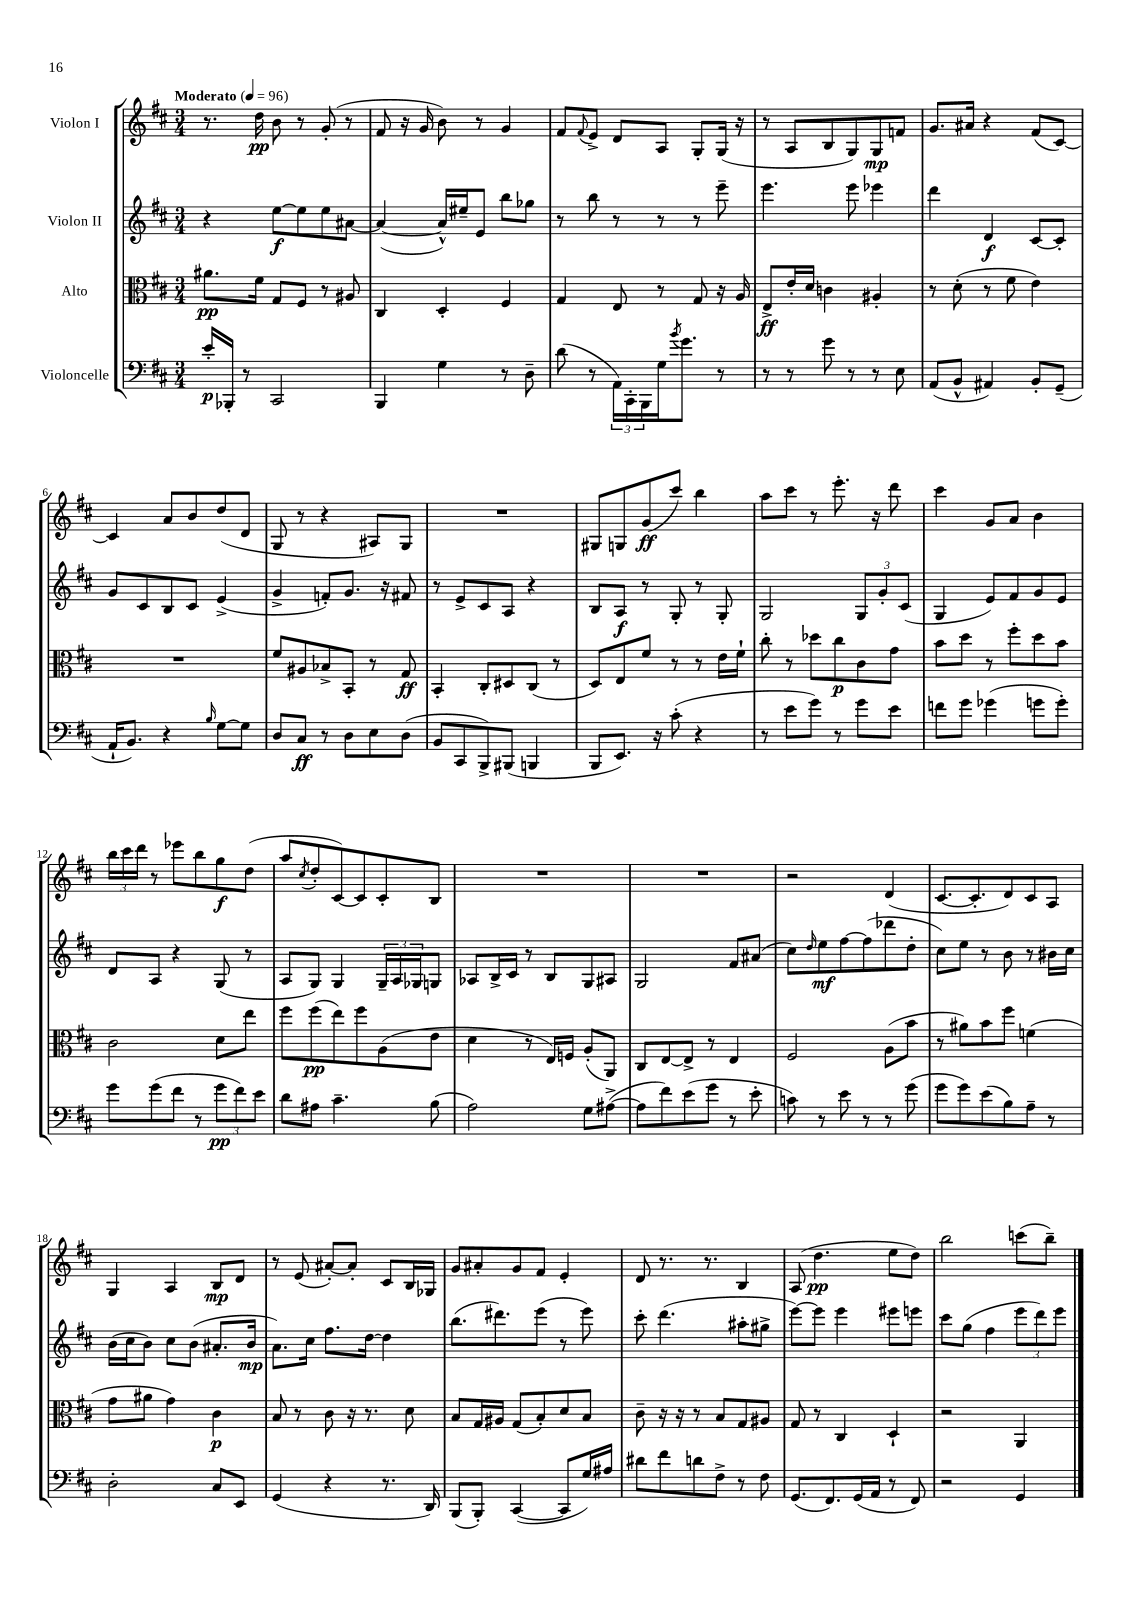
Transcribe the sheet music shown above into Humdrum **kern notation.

**kern	**dynam	**kern	**dynam	**kern	**dynam	**kern	**dynam
*part4	*part4	*part3	*part3	*part2	*part2	*part1	*part1
*staff4	*staff4	*staff3	*staff3	*staff2	*staff2	*staff1	*staff1
*I"Violoncelle	*	*I"Alto	*	*I"Violon II	*	*I"Violon I	*
*clefF4	*	*clefC3	*	*clefG2	*	*clefG2	*
*k[f#c#]	*	*k[f#c#]	*	*k[f#c#]	*	*k[f#c#]	*
*M3/4	*	*M3/4	*	*M3/4	*	*M3/4	*
*MM96	*	*MM96	*	*MM96	*	*MM96	*
=1	=1	=1	=1	=1	=1	=1	=1
!	!	!	!	!	!	!LO:TX:a:B:t=Moderato	!
16e'/LL	p	8.a#X\L	pp	4r	.	8.r	.
16BBB-X'/JJ	.	.	.	.	.	.	.
8r	.	.	.	.	.	.	.
.	.	16f#\Jk	.	.	.	16dd\	pp
2CC#/	.	8G/L	.	[8ee\L	f	8b\	.
.	.	8F#/J	.	8ee\]	.	8r	.
.	.	8r	.	8ee\	.	(8g'/	.
.	.	8A#X/	.	[8a#X\J	.	8r	.
=2	=2	=2	=2	=2	=2	=2	=2
4BBB/	.	4C#/	.	(4a#/_	.	8f#/	.
.	.	.	.	.	.	16r	.
.	.	.	.	.	.	16g/	.
4G\	.	4D'/	.	16a#^^/LL])	.	8b\)	.
.	.	.	.	16ee#X~/J	.	.	.
.	.	.	.	8e/J	.	8r	.
8r	.	4F#/	.	8bb\L	.	4g/	.
8D~\	.	.	.	8gg-X\J	.	.	.
=3	=3	=3	=3	=3	=3	=3	=3
(8d\	.	4G/	.	8r	.	8f#/L	.
.	.	.	.	.	.	8qqf#/	.
8r	.	.	.	8bb\	.	8e^/J	.
24AA\LL)	.	8E/	.	8r	.	8d/L	.
24CC#'\	.	.	.	.	.	.	.
24BBB\	.	.	.	.	.	.	.
16G\J	.	8r	.	8r	.	8A/J	.
8qb/	.	.	.	.	.	.	.
8.g\J	.	.	.	.	.	.	.
.	.	8G/	.	8r	.	8G'/L	.
8r	.	16r	.	8eee~\	.	(16G/Jk	.
.	.	16A/	.	.	.	16r	.
=4	=4	=4	=4	=4	=4	=4	=4
8r	.	8E^/L	ff	4.eee\	.	8r	.
8r	.	16e'/L	.	.	.	8A/L	.
.	.	16d/JJ	.	.	.	.	.
8g\	.	4cn\	.	.	.	8B/	.
8r	.	.	.	8eee\	.	8G/)	.
8r	.	4A#X'/	.	4eee-X\	.	8G/	mp
8E\	.	.	.	.	.	8fn/J	.
=5	=5	=5	=5	=5	=5	=5	=5
(8AA/L	.	8r	.	4ddd\	.	8.g/L	.
8BB^^/J	.	(8d'\	.	.	.	.	.
.	.	.	.	.	.	16a#X/Jk	.
4AA#X/)	.	8r	.	4d/	f	4r	.
.	.	8f#\	.	.	.	.	.
8BB'/L	.	4e\)	.	[8c#/L	.	(8f#/L	.
(8GG~/J	.	.	.	8c#'/J]	.	[8c#/J)	.
!!LO:LB:g=z
=6	=6	=6	=6	=6	=6	=6	=6
16AA`/KL	.	2.r	.	8g/L	.	4c#/]	.
8.BB/J)	.	.	.	.	.	.	.
.	.	.	.	8c#/	.	.	.
4r	.	.	.	8B/	.	8a/L	.
.	.	.	.	8c#/J	.	8b/	.
16qqB/	.	.	.	.	.	.	.
[8G\L	.	.	.	(4e^/	.	(8dd/	.
8G\J]	.	.	.	.	.	8d/J	.
=7	=7	=7	=7	=7	=7	=7	=7
8D/L	.	8f#/L	.	4g^/	.	8G/	.
8C#/J	ff	8A#X/	.	.	.	8r	.
8r	.	8B-X^/	.	8fn'/L)	.	4r	.
8D\L	.	8BB'/J	.	8.g/J	.	.	.
8E\	.	8r	.	.	.	8A#X/L)	.
.	.	.	.	16r	.	.	.
(8D\J	.	8G/	ff	8f#X/	.	8G/J	.
=8	=8	=8	=8	=8	=8	=8	=8
8BB/L	.	4BB'/	.	8r	.	2.r	.
8CC#/	.	.	.	8e^/L	.	.	.
8BBB^/)	.	8C#'/L	.	8c#/	.	.	.
(8BBB#X/J	.	8D#X/	.	8A/J	.	.	.
4BBBn/	.	(8C#/J	.	4r	.	.	.
.	.	8r	.	.	.	.	.
=9	=9	=9	=9	=9	=9	=9	=9
8BBB/L	.	8D/L)	.	8B/L	.	8G#X/L	.
8.EE/J)	.	8E/	.	8A/J	f	8Gn/	.
.	.	8f#/J	.	8r	.	(8g/	ff
16r	.	.	.	.	.	.	.
(8c#'\	.	8r	.	8G'/	.	8ccc#/J)	.
4r	.	8r	.	8r	.	4bb\	.
.	.	16e\LL	.	8G'/	.	.	.
.	.	16f#`\JJ	.	.	.	.	.
=10	=10	=10	=10	=10	=10	=10	=10
8r	.	8cc#'\	.	2G/	.	8aa\L	.
8e\L	.	8r	.	.	.	8ccc#\J	.
8g\J)	.	8dd-X\L	.	.	.	8r	.
8r	.	8cc#\	p	.	.	8.eee'\	.
8g\L	.	8c#\	.	12G/L	.	.	.
.	.	.	.	.	.	16r	.
.	.	.	.	12g'/	.	.	.
8e\J	.	8g\J	.	.	.	8ddd\	.
.	.	.	.	(12c#/J	.	.	.
=11	=11	=11	=11	=11	=11	=11	=11
8fn\L	.	8b\L	.	4G/	.	4ccc#\	.
8g\J	.	8dd\J	.	.	.	.	.
(4g-X\	.	8r	.	8e/L)	.	8g/L	.
.	.	8ff#'\L	.	8f#/	.	8a/J	.
8gn\L	.	8dd\	.	8g/	.	4b\	.
8g'\J)	.	8b\J	.	8e/J	.	.	.
!!LO:LB:g=z
=12	=12	=12	=12	=12	=12	=12	=12
8g\L	.	2c#\	.	8d/L	.	24bb\LL	.
.	.	.	.	.	.	24ccc#\	.
.	.	.	.	.	.	24ddd\JJ	.
(8g\	.	.	.	8A/J	.	8r	.
8f#\J	.	.	.	4r	.	8eee-X\L	.
8r	.	.	.	.	.	8bb\	.
12g\L	pp	8d\L	.	(8G/	.	8gg\	f
12f#\)	.	.	.	.	.	.	.
.	.	8ee\J	.	8r	.	(8dd\J	.
12e\J	.	.	.	.	.	.	.
=13	=13	=13	=13	=13	=13	=13	=13
8d\L	.	8ff#\L	.	8A/L	.	8aa/L	.
.	.	.	.	.	.	8qcc#/	.
8A#X\J	.	(8ff#\	pp	8G/J)	.	8dd'/	.
4.c#~\	.	8ee\)	.	4G/	.	[8c#/)	.
.	.	8ff#\	.	.	.	8c#/]	.
.	.	(8A\	.	24G~/LL	.	8c#'/	.
.	.	.	.	24A/	.	.	.
.	.	.	.	24G-X/J	.	.	.
(8B\	.	8e\J	.	8Gn/J	.	8B/J	.
=14	=14	=14	=14	=14	=14	=14	=14
2A\)	.	4d\	.	8A-X/L	.	2.r	.
.	.	.	.	16B^/L	.	.	.
.	.	.	.	16c#/JJ	.	.	.
.	.	8r	.	8r	.	.	.
.	.	16E/LL)	.	8B/L	.	.	.
.	.	16Fn/JJ	.	.	.	.	.
8G\L	.	(8A'/L	.	8G/	.	.	.
([8A#X^\J	.	8AA/J)	.	8A#X/J	.	.	.
=15	=15	=15	=15	=15	=15	=15	=15
8A#\L]	.	8C#/L	.	2G/	.	2.r	.
8f#\)	.	[8E/	.	.	.	.	.
(8e\	.	8E^/J]	.	.	.	.	.
8g\J	.	8r	.	.	.	.	.
8r	.	4E/	.	8f#/L	.	.	.
8e'\	.	.	.	(8a#X/J	.	.	.
=16	=16	=16	=16	=16	=16	=16	=16
8cn\)	.	2F#/	.	8cc#\L)	.	2r	.
.	.	.	.	16qqdd/	.	.	.
8r	.	.	.	8ee\	mf	.	.
8e\	.	.	.	[8ff#\	.	.	.
8r	.	.	.	(8ff#\]	.	.	.
8r	.	(8A\L	.	8ddd-X\	.	(4d/	.
(8g\	.	8b\J	.	8dd'\J	.	.	.
=17	=17	=17	=17	=17	=17	=17	=17
8g\L	.	8r	.	8cc#\L)	.	[8.c#/L	.
8g\)	.	8a#X\L)	.	8ee\J	.	.	.
.	.	.	.	.	.	8.c#'/]	.
(8e\	.	8b\	.	8r	.	.	.
8B\)	.	8ff#\J	.	8b\	.	8d/)	.
8A~\J	.	(4fn\	.	8r	.	8c#/	.
8r	.	.	.	16b#X\LL	.	8A/J	.
.	.	.	.	16cc#\JJ	.	.	.
!!LO:LB:g=z
=18	=18	=18	=18	=18	=18	=18	=18
2D'\	.	8g\L	.	(16b\LL	.	4G/	.
.	.	.	.	16cc#\J	.	.	.
.	.	8a#X\J	.	8b\J)	.	.	.
.	.	4g\)	.	8cc#\L	.	4A/	.
.	.	.	.	(8b\J	.	.	.
8C#/L	.	4c#\	p	8.a#X'/L	.	8B/L	mp
8EE/J	.	.	.	.	.	8d/J	.
.	.	.	.	16b/Jk	mp	.	.
=19	=19	=19	=19	=19	=19	=19	=19
(4GG/	.	8B/	.	8.a\L)	.	8r	.
.	.	8r	.	.	.	(8e/	.
.	.	.	.	16cc#\Jk	.	.	.
4r	.	8c#\	.	8.ff#\L	.	[8a#X'/L)	.
.	.	16r	.	.	.	8a#'/J]	.
.	.	8.r	.	[16dd\Jk	.	.	.
8.r	.	.	.	4dd\]	.	8c#/L	.
.	.	8d\	.	.	.	16B/L	.
16DD/)	.	.	.	.	.	16G-X/JJ	.
=20	=20	=20	=20	=20	=20	=20	=20
(8BBB/L	.	8B/L	.	(8.bb\L	.	8g/L	.
8BBB'/J)	.	16G/L	.	.	.	8a#X'/	.
.	.	16A#X/JJ	.	8.ddd#X\)	.	.	.
([4CC#/	.	(8G/L	.	.	.	8g/	.
.	.	8B'/)	.	(8eee\J	.	8f#/J	.
8CC#/L]	.	8d/	.	8r	.	4e'/	.
16G/L)	.	8B/J	.	8eee\)	.	.	.
16A#X/JJ	.	.	.	.	.	.	.
=21	=21	=21	=21	=21	=21	=21	=21
8d#X\L	.	8c#~\	.	8ccc#'\	.	8d/	.
8f#\	.	16r	.	(4.ddd\	.	8.r	.
.	.	16r	.	.	.	.	.
8dn\	.	8r	.	.	.	.	.
.	.	.	.	.	.	8.r	.
8F#^\J	.	8B/L	.	.	.	.	.
8r	.	8G/	.	8aa#X'\L	.	4B/	.
8F#\	.	8A#X/J	.	8gg#X^\J	.	.	.
=22	=22	=22	=22	=22	=22	=22	=22
(8.GG/L	.	8G/	.	[8eee\L)	.	(8A/	.
.	.	8r	.	8eee\J]	.	4.dd\	pp
8.FF#/)	.	.	.	.	.	.	.
.	.	4C#/	.	4eee\	.	.	.
(16GG/L	.	.	.	.	.	.	.
16AA/JJ	.	.	.	.	.	.	.
8r	.	4D`/	.	8eee#X\L	.	8ee\L	.
8FF#/)	.	.	.	8eeen\J	.	8dd\J)	.
=23	=23	=23	=23	=23	=23	=23	=23
2r	.	2r	.	8ccc#\L	.	2bb\	.
.	.	.	.	(8gg\J	.	.	.
.	.	.	.	4ff#\	.	.	.
4GG/	.	4AA/	.	12eee\L	.	(8cccn\L	.
.	.	.	.	12ddd\)	.	.	.
.	.	.	.	.	.	8bb~\J)	.
.	.	.	.	12eee\J	.	.	.
==	==	==	==	==	==	==	==
*-	*-	*-	*-	*-	*-	*-	*-
